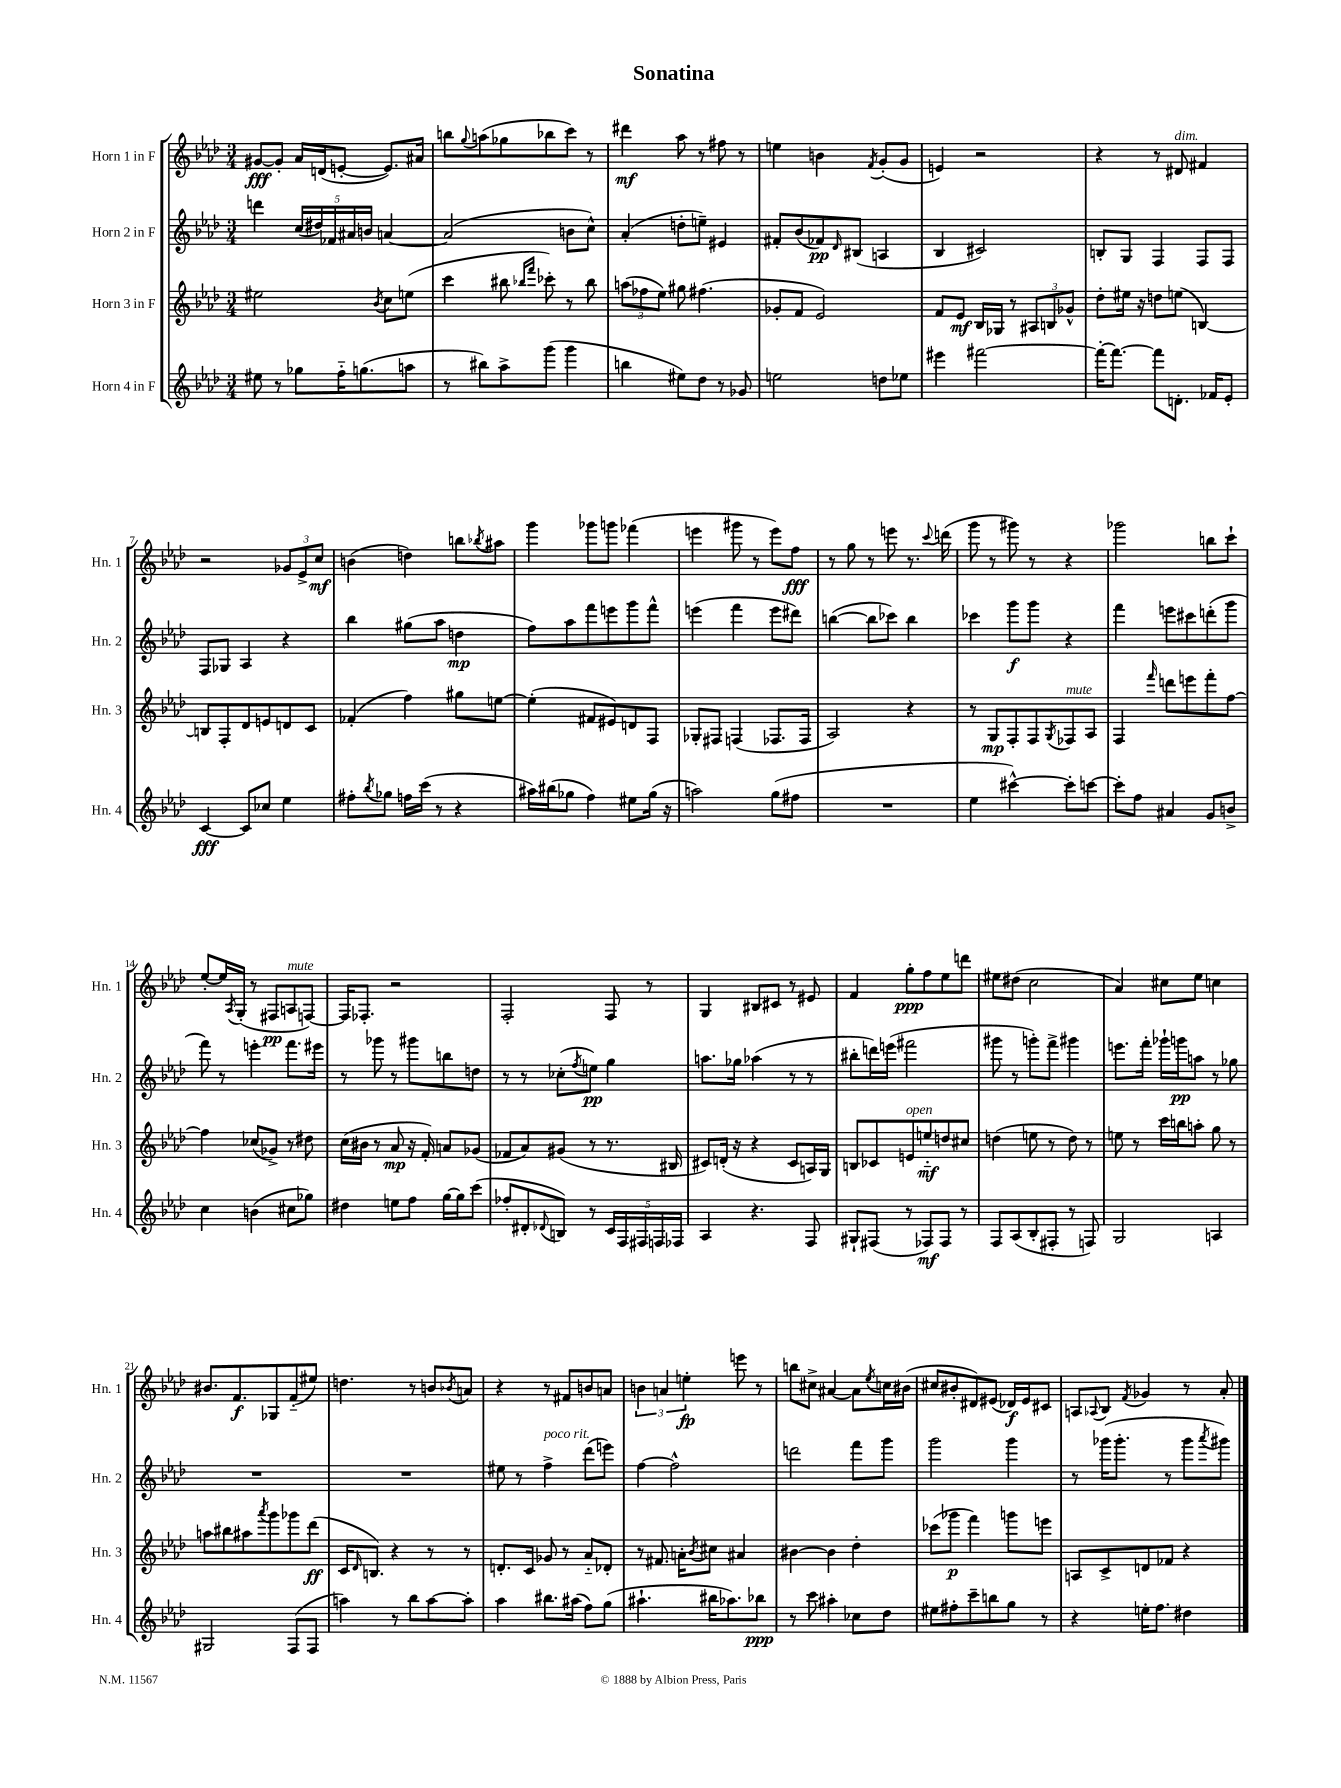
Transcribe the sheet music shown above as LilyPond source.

\header { title = "Sonatina" }
<<
\new StaffGroup <<
\new Staff = "s0" \with { instrumentName = "Horn 1 in F" shortInstrumentName = "Hn. 1" } {
    \clef treble \key aes \major \numericTimeSignature \time 3/4
    gis'8~\fff gis'8-. aes'16 d'16( e'8~-. e'8.) ais'16 |
    b''8 \appoggiatura { g''8 } a''8( ges''8 bes''8 c'''8) r8 |
    dis'''4\mf aes''8 r8 fis''8 r8 |
    e''4 b'4 \acciaccatura { f'8 } g'8-.( g'8 |
    e'4) r2 |
    r4 r8 dis'8^\markup { \italic "dim." } fis'4 |
    r2 \tuplet 3/2 { ges'8 ees'8-> c''8\mf } |
    b'4( d''4) b''8 \acciaccatura { bes''8 } ais''8 |
    g'''4 ges'''8 g'''8 fes'''4( |
    e'''4 gis'''8 r8 e'''8) f''8\fff |
    r8 g''8 r8 e'''8 r8. \appoggiatura { c'''8 } d'''16( |
    g'''8 r8 gis'''8) r8 r4 |
    ges'''2 b''8 c'''8-! |
    ees''8~-. ees''16 \acciaccatura { aes8 } g16-.( r8 fis8\pp a8^\markup { \italic "mute" } f8~) |
    f16 fes8.-. r2 |
    f2-. f8 r8 |
    g4 bis8 cis'8 r8 eis'8 |
    f'4 g''8-.\ppp f''8 ees''8 d'''8 |
    eis''8 dis''8( c''2 |
    aes'4) cis''8 ees''8 c''4 |
    bis'8. f'8.\f ges8 f'8-_( eis''8) |
    d''4. r8 b'8 \acciaccatura { bes'8 } a'8 |
    r4 r8 fis'8 b'8 a'8 |
    \tuplet 3/2 { b'4 a'4 e''4-.\fp } e'''8 r8 |
    b''8 cis''8-> ais'4~ ais'8 \acciaccatura { ees''8 } c''16 bis'16( |
    cis''8 bis'8-. dis'8) eis'8( des'16\f) eis'16 cis'8 |
    a8 \appoggiatura { aes8 } bes8 \acciaccatura { f'8 } ges'4 r8 aes'8-. \bar "|." |
}
\new Staff = "s1" \with { instrumentName = "Horn 2 in F" shortInstrumentName = "Hn. 2" } {
    \clef treble \key aes \major \numericTimeSignature \time 3/4
    d'''4 \tuplet 5/4 { c''16( dis''16) fes'16 ais'16 b'16 } a'4~ |
    a'2( b'8 c''8-^) |
    aes'4-.( d''8-. e''8--) eis'4 |
    fis'8-. bes'8( fes'8\pp) \grace { des'16 } bis8( a4 |
    bes4 cis'2) |
    b8-. g8 f4 f8 f8 |
    f8 ges8 aes4 r4 |
    bes''4 gis''8( aes''8 d''4\mp |
    f''8) aes''8 f'''8 e'''8 g'''8 f'''8-^ |
    e'''4( f'''4 e'''8 dis'''8) |
    b''4~( b''8 ces'''8) b''4 |
    ces'''4 g'''8\f g'''8 r4 |
    f'''4 e'''8 cis'''8 d'''8-.( g'''8 |
    f'''8) r8 e'''4-. f'''8. eis'''16 |
    r8 ges'''8 r8 gis'''8 b''8 d''8 |
    r8 r8 ces''8-.( \acciaccatura { f''8 } e''8\pp) g''4 |
    a''8. ges''16 aes''4( r8 r8 |
    bis''8-. d'''16) e'''16( fis'''2 |
    gis'''8 r8 g'''8-.) f'''8-> gis'''4 |
    e'''8. f'''16-. ges'''16-! g'''16\pp a''8 r8 ges''8 |
    R2. |
    R2. |
    eis''8 r8 f''4->^\markup { \italic "poco rit." } des'''8( e'''8) |
    f''4~ f''2-^ |
    d'''2 f'''8 g'''8 |
    g'''2 g'''4 |
    r8 ges'''16( ges'''8.-. r8 ges'''8 \acciaccatura { aes'''8 } gis'''8) \bar "|." |
}
\new Staff = "s2" \with { instrumentName = "Horn 3 in F" shortInstrumentName = "Hn. 3" } {
    \clef treble \key aes \major \numericTimeSignature \time 3/4
    eis''2 \acciaccatura { bes'8 } c''8 e''8( |
    c'''4 bis''8 \grace { bes''16 f'''16 } ces'''8-.) r8 bes''8 |
    \tuplet 3/2 { a''8( fes''8 ees''8) } gis''8 fis''4.( |
    ges'8-. f'8 ees'2) |
    f'8 ees'8\mf bes16 ges16 r8 \tuplet 3/2 { ais8 b8 ges'8-^ } |
    des''8-. eis''16 r16 d''8 e''8( b4~) |
    b8 f8-. des'8 e'8 d'8 c'8 |
    fes'4-.( f''4) gis''8 e''8~ |
    e''4-.( fis'8 eis'8) d'8 f8 |
    ges8-. fis8 f4( fes8. fes16 |
    aes2) r4 |
    r8 g8\mp f8-. f8 \acciaccatura { g8 } fes8^\markup { \italic "mute" } aes8 |
    f4 \grace { f'''16 } d'''8 e'''8 f'''8-. f''8~ |
    f''4 ces''8( ges'8->) r8 dis''8 |
    c''16( bis'16 r8 aes'8\mp r16 f'16-.) a'8 ges'8( |
    fes'8 aes'8) gis'8( r8 r8. bis16 |
    cis'8) d'16-.( r16 r4 cis'8 a16) g16 |
    b8 ces'8 e'8^\markup { \italic "open" } e''8-_\mf d''8 cis''8 |
    d''4( e''8 r8 d''8) r8 |
    e''8 r8 c'''16 b''16 a''8-. g''8 r8 |
    a''8 bis''8 ais''8 \acciaccatura { aes'''8 } g'''8 ges'''8 des'''8\ff( |
    c'16 \grace { des'16 } b8.) r4 r8 r8 |
    d'8.-. c'16 ges'8 r8 aes'8-_ des'8-. |
    r8 fis'8. a'16-. \acciaccatura { bes'8 } cis''8 ais'4 |
    bis'4~ bis'4 des''4-. |
    ces'''8( ges'''8\p f'''4) g'''8 e'''8 |
    a8 c'8-> d'8 fes'8 r4 \bar "|." |
}
\new Staff = "s3" \with { instrumentName = "Horn 4 in F" shortInstrumentName = "Hn. 4" } {
    \clef treble \key aes \major \numericTimeSignature \time 3/4
    eis''8 r8 ges''8 f''16-_ g''8.( a''8 |
    r8 bis''8) aes''8-> g'''8( g'''4 |
    b''4 eis''8) des''8 r8 ges'8 |
    e''2 d''8 ees''8 |
    eis'''4 fis'''2~ |
    fis'''16~-. fis'''8.~ fis'''8 d'8.-. fes'16 ees'8-. |
    c'4~\fff c'8 ces''8 ees''4 |
    fis''8-. \acciaccatura { bes''8 } ges''8 f''16 c'''16( r8 r4 |
    ais''16) bis''16( ges''8 f''4) eis''8 ges''16( r16 |
    a''2) g''8( fis''8 |
    R2. |
    ees''4 cis'''4~-^) cis'''8-. c'''8~ |
    c'''8-. f''8 ais'4 g'8 b'8-> |
    c''4 b'4( cis''8 ges''8) |
    dis''4 e''8 f''8 g''16~ g''16 c'''8( |
    fes''8-. dis'8-. \appoggiatura { des'8 } b8) r8 \tuplet 5/4 { c'16 f16 fis16 f16 fes16 } |
    aes4 r4. f8 |
    gis8-! fis8( r8 fes8\mf) fes8 r8 |
    f8 aes8( bes8-. fis8-. r8 f8) |
    g2 a4 |
    gis2 f8( f8 |
    a''4) r8 bes''8 a''8~ a''8-. |
    aes''4 bis''8. ais''16( f''8) g''8( |
    ais''4.-! bis''16 aes''8.) bes''8\ppp |
    r8 c'''8 ais''4-. ces''8 des''8 |
    eis''8 fis''8-. c'''8-- b''8 g''8 r8 |
    r4 e''16-. f''8. dis''4 \bar "|." |
}
>>
>>
